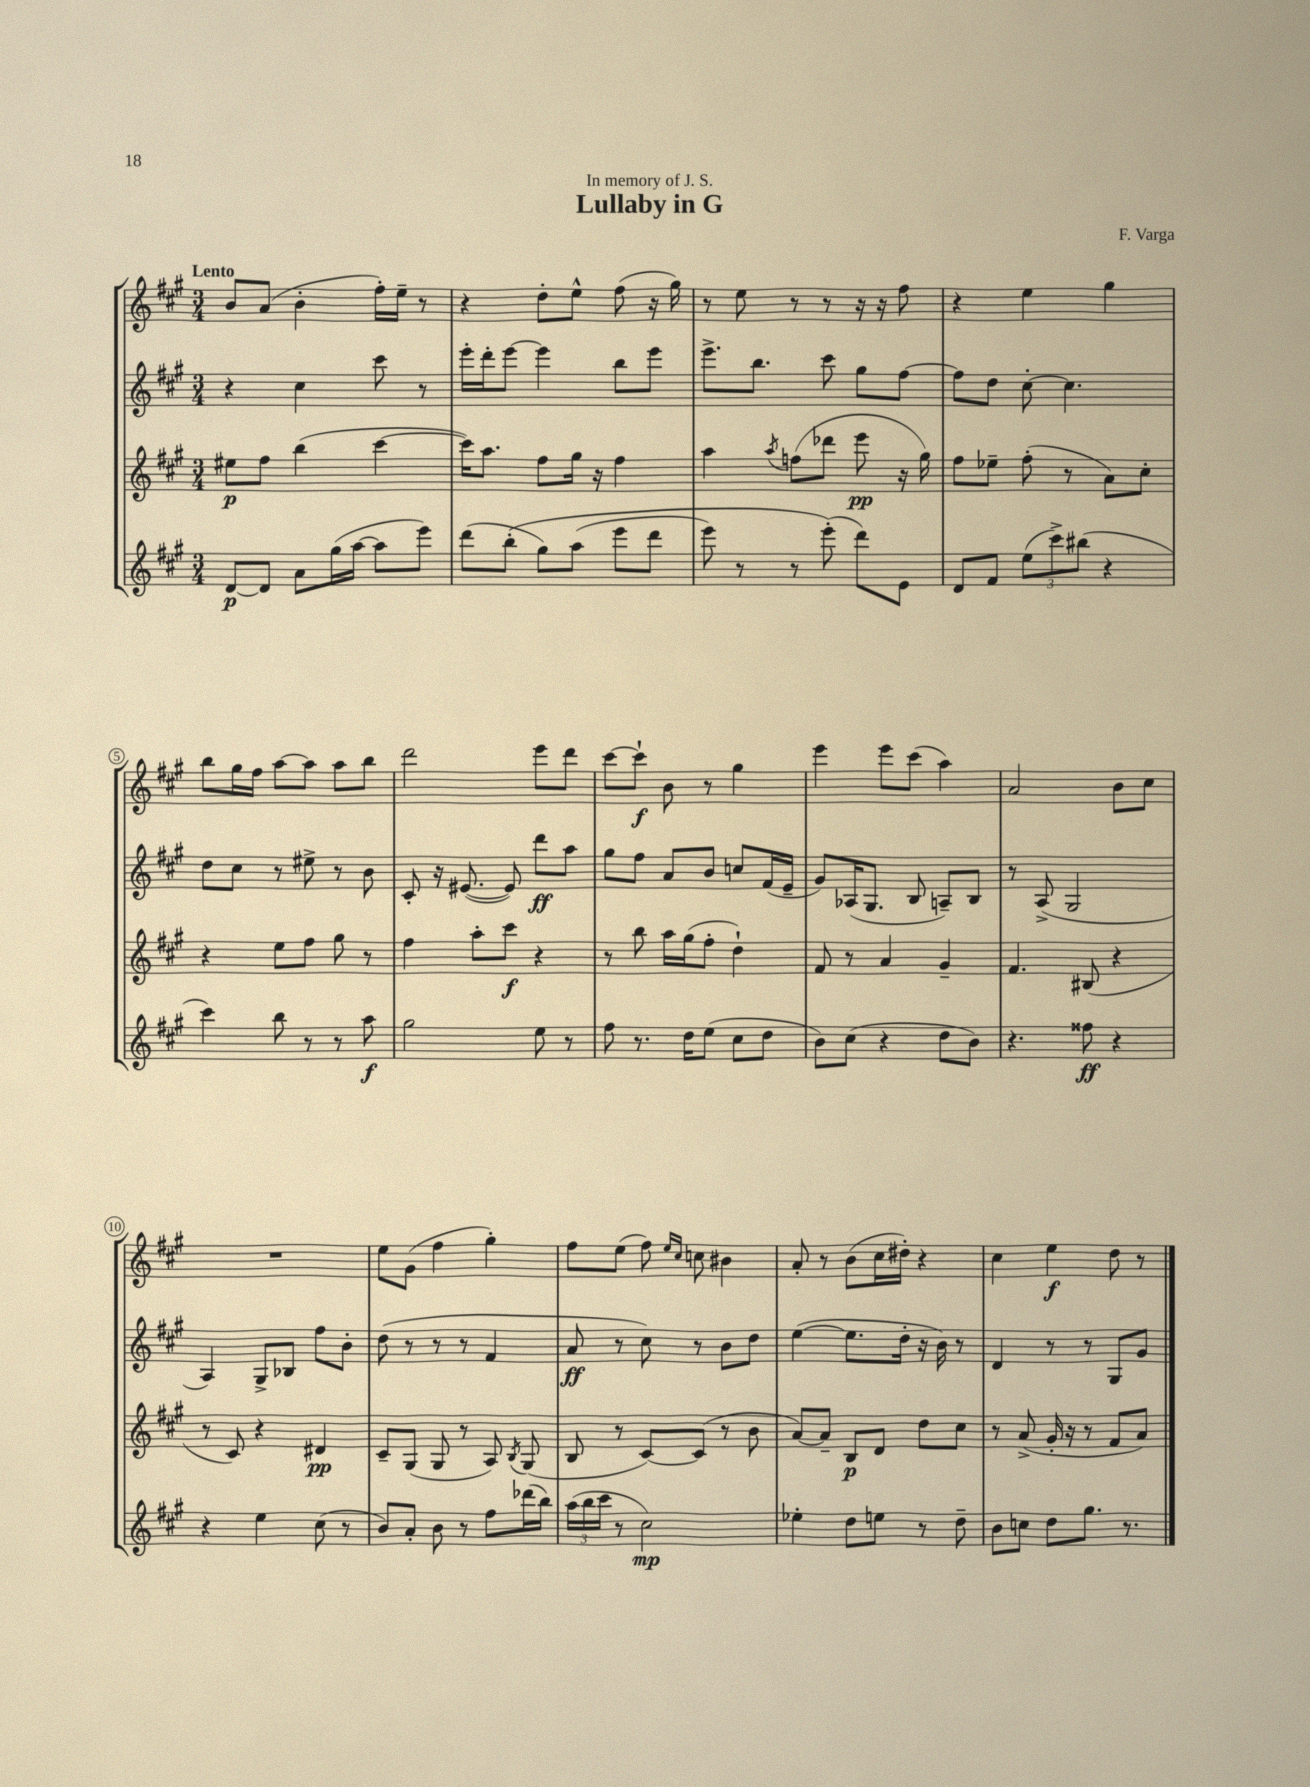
\header { title = "Lullaby in G" composer = "F. Varga" dedication = "In memory of J. S." }
<<
\new StaffGroup <<
\new Staff = "s0" {
    \clef treble \key a \major \numericTimeSignature \time 3/4 \tempo "Lento"
    \autoBeamOff b'8[ a'8]( b'4-. fis''16[-.) e''16]-- r8 |
    r4 d''8[-. e''8]-^ fis''8( r16 gis''16) |
    r8 e''8 r8 r8 r16 r16 fis''8 |
    r4 e''4 gis''4 |
    b''8[ gis''16 fis''16] a''8[~ a''8] a''8[ b''8] |
    d'''2 e'''8[ d'''8] |
    cis'''8[~ cis'''8]-!\f b'8 r8 gis''4 |
    e'''4 e'''8[ cis'''8]( a''4) |
    a'2 b'8[ cis''8] |
    R2. |
    e''8[ gis'8]( fis''4 gis''4-.) |
    fis''8[ e''8]( fis''8) \grace { e''16[ cis''16] } c''8 bis'4 |
    a'8-. r8 b'8[( cis''16 dis''16]-.) r4 |
    cis''4 e''4\f d''8 r8 \bar "|." |
}
\new Staff = "s1" {
    \clef treble \key a \major \numericTimeSignature \time 3/4
    \autoBeamOff r4 cis''4 cis'''8 r8 |
    e'''16[-. d'''16-. e'''8]~ e'''4 b''8[ e'''8] |
    e'''8.[-> b''8.] cis'''8 gis''8[ fis''8]~ |
    fis''8[ d''8] cis''8~-. cis''4. |
    d''8[ cis''8] r8 eis''8-> r8 b'8 |
    cis'8-. r16 eis'8.~( eis'8) d'''8[\ff a''8] |
    gis''8[ fis''8] a'8[ b'8] c''8[ fis'16( e'16]-- |
    gis'8[) aes16( gis8.] b8 a8[--) b8] |
    r8 a8->( gis2 |
    a4) gis8[-> bes8] fis''8[ b'8]-. |
    d''8( r8 r8 r8 fis'4 |
    a'8\ff r8 cis''8) r8 b'8[ d''8] |
    e''4~( e''8.[ d''16]-. r16 b'16) r8 |
    d'4 r8 r8 gis8[ gis'8] \bar "|." |
}
\new Staff = "s2" {
    \clef treble \key a \major \numericTimeSignature \time 3/4
    \autoBeamOff eis''8[\p fis''8] b''4( cis'''4~ |
    cis'''16[) a''8.] fis''8[ gis''16] r16 fis''4 |
    a''4 \acciaccatura { a''8 } f''8[( des'''8] e'''8\pp r16 gis''16) |
    fis''8[ ees''8]-- fis''8-.( r8 a'8[) cis''8]-. |
    r4 e''8[ fis''8] gis''8 r8 |
    fis''4 a''8[-. cis'''8]\f r4 |
    r8 b''8 a''16[ gis''16( fis''8]-. d''4-!) |
    fis'8 r8 a'4 gis'4-- |
    fis'4. bis8( r4 |
    r8 cis'8) r4 dis'4\pp |
    cis'8[-- gis8]( gis8 r8 a8) \acciaccatura { b8 } gis8( |
    b8 r8 cis'8[~) cis'8]( r8 b'8 |
    a'8[~) a'8]-- b8[\p d'8] d''8[ cis''8] |
    r8 a'8->( gis'16-. r16 r8 fis'8[ a'8]) \bar "|." |
}
\new Staff = "s3" {
    \clef treble \key a \major \numericTimeSignature \time 3/4
    \autoBeamOff d'8[~\p d'8] a'8[ gis''16( a''16]~ a''8[ e'''8]) |
    d'''8[( b''8]-.\( gis''8[) a''8]( e'''8[ d'''8] |
    e'''8) r8 r8 e'''8-.(\) d'''8[) e'8] |
    d'8[ fis'8] \tuplet 3/2 { e''8[( cis'''8->) bis''8]( } r4 |
    cis'''4) b''8 r8 r8 a''8\f |
    gis''2 e''8 r8 |
    fis''8 r8. d''16[ e''8]( cis''8[ d''8] |
    b'8[) cis''8]( r4 d''8[ b'8]) |
    r4. fisis''8\ff r4 |
    r4 e''4 cis''8( r8 |
    b'8[) a'8]-. b'8 r8 fis''8[ des'''16( b''16]) |
    \tuplet 3/2 { a''16[( b''16 cis'''16] } r8 cis''2\mp) |
    ees''4-. d''8[ e''8] r8 d''8-- |
    b'8[ c''8] d''8[ gis''8.] r8. \bar "|." |
}
>>
>>
\layout { \context { \Score \override BarNumber.stencil = #(make-stencil-circler 0.1 0.3 ly:text-interface::print) } }
